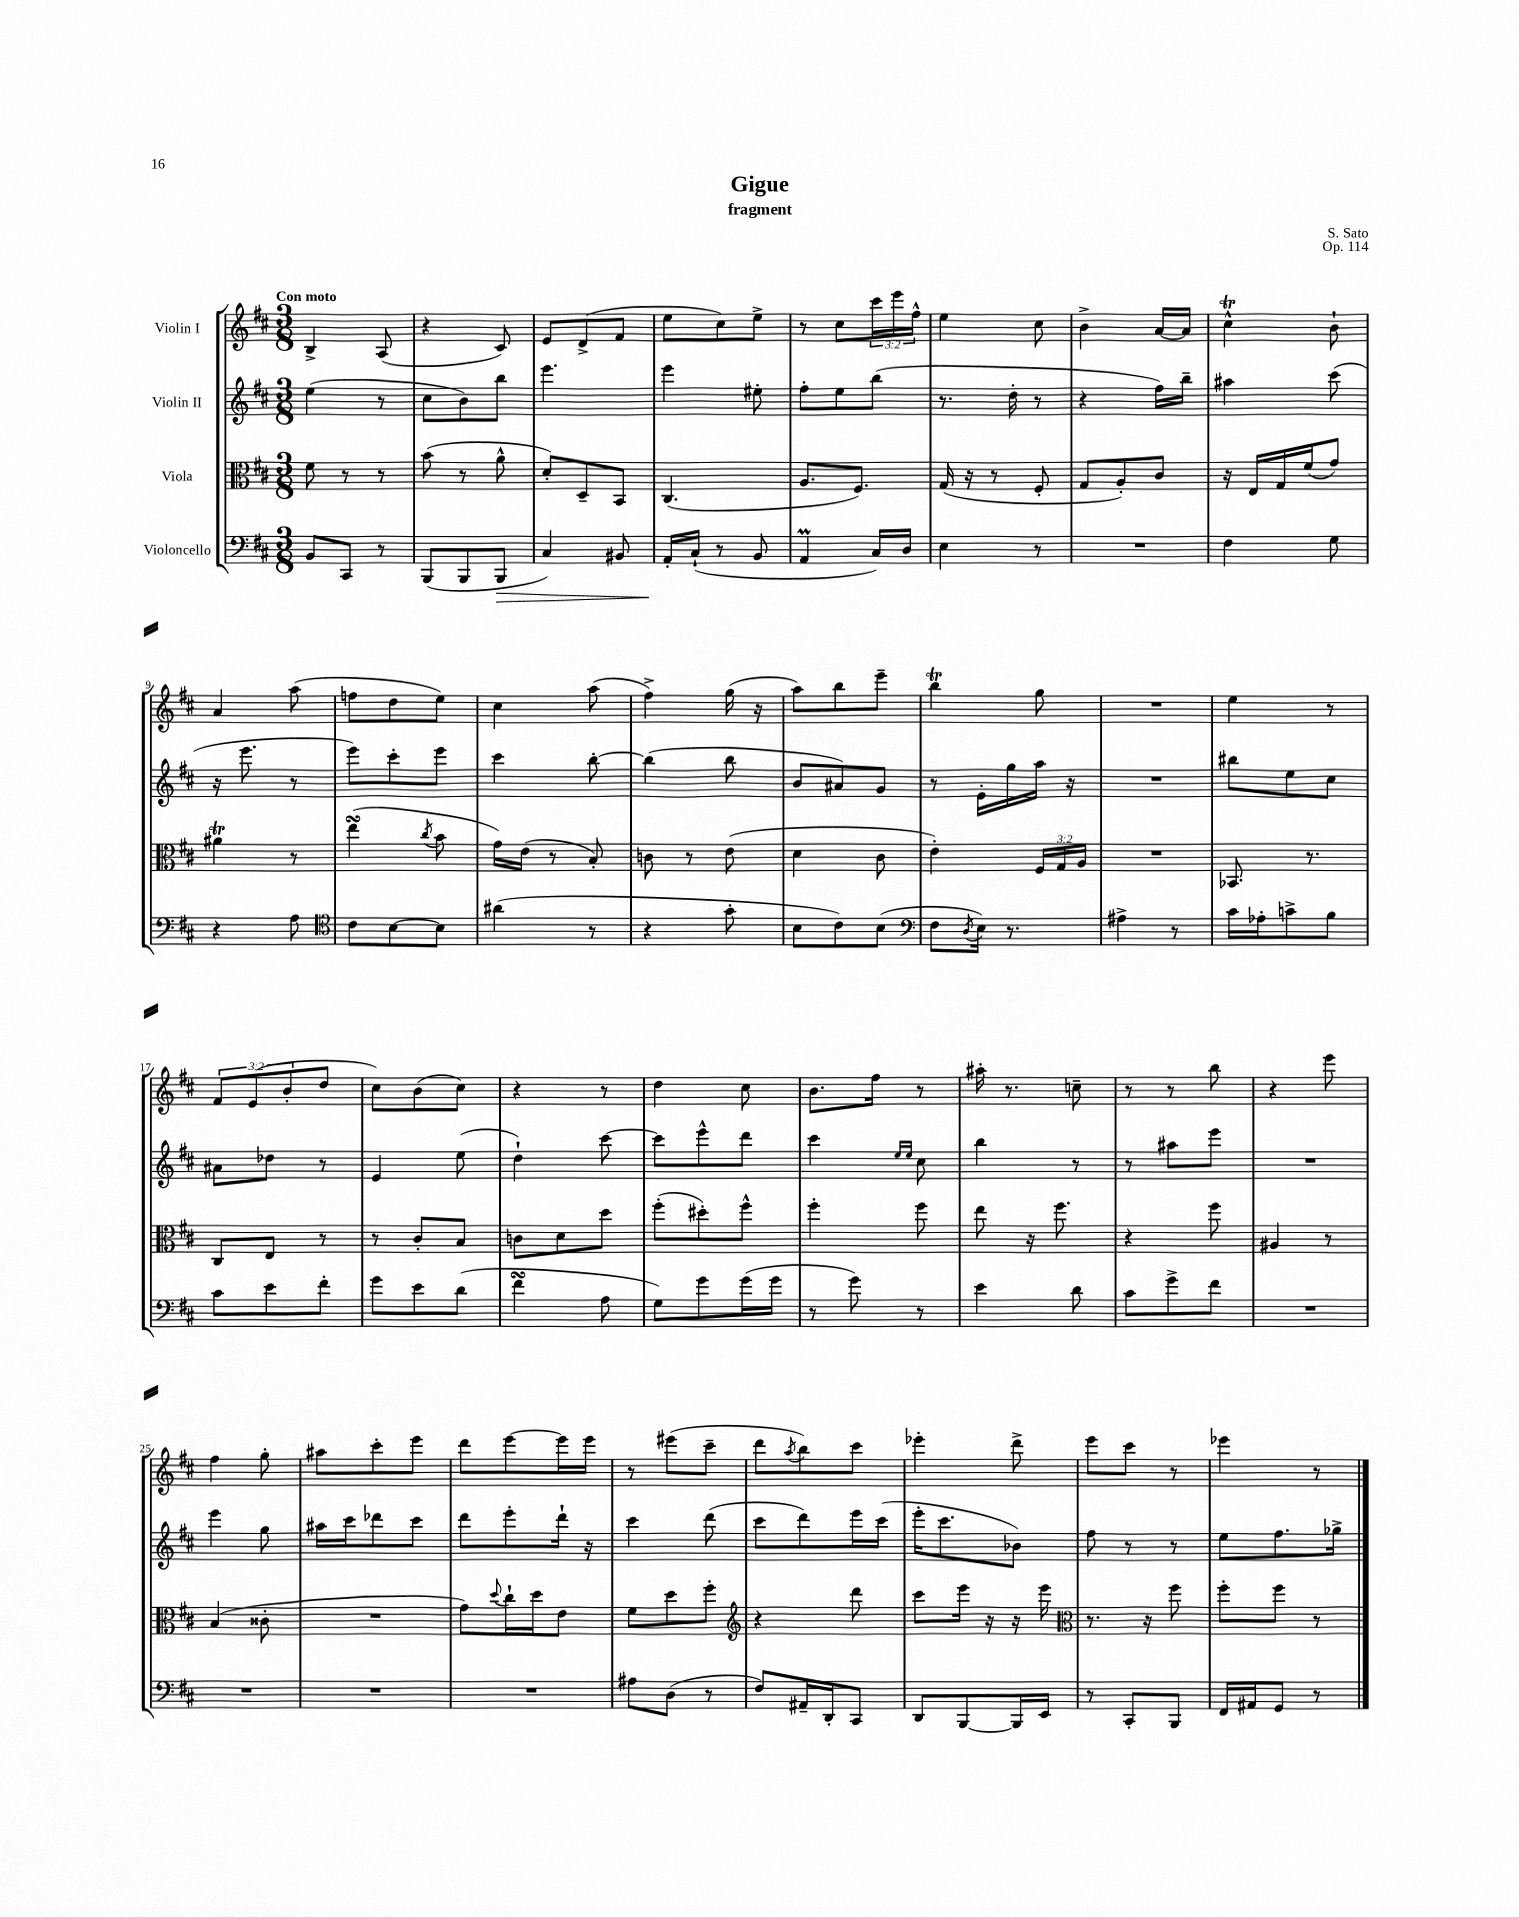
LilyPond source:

\header { title = "Gigue" composer = "S. Sato" subtitle = "fragment" opus = "Op. 114" }
<<
\new StaffGroup <<
\new Staff = "s0" \with { instrumentName = "Violin I" } {
    \clef treble \key d \major \numericTimeSignature \time 3/8 \override Staff.TupletNumber.text = #tuplet-number::calc-fraction-text \tempo "Con moto"
    b4-> a8( |
    r4 cis'8) |
    e'8 d'8->( fis'8 |
    e''8 cis''8) e''8-> |
    r8 cis''8 \tuplet 3/2 { cis'''16 e'''16 fis''16-^ } |
    e''4 cis''8 |
    b'4-> a'16~ a'16 |
    cis''4-^\trill b'8-! |
    a'4 a''8( |
    f''8 d''8 e''8) |
    cis''4 a''8( |
    fis''4->) g''16( r16 |
    a''8) b''8 e'''8-- |
    b''4\trill g''8 |
    R4. |
    e''4 r8 |
    \tuplet 3/2 { fis'8 e'8( b'8-. } d''8 |
    cis''8) b'8( cis''8) |
    r4 r8 |
    d''4 cis''8 |
    b'8. fis''16 r8 |
    ais''16-. r8. c''8-- |
    r8 r8 b''8 |
    r4 e'''8 |
    fis''4 g''8-. |
    ais''8 cis'''8-. e'''8 |
    d'''8 e'''8~ e'''16 e'''16 |
    r8 eis'''8( cis'''8-- |
    d'''8 \acciaccatura { a''8 } b''8) cis'''8 |
    ees'''4-. d'''8-> |
    e'''8 cis'''8 r8 |
    ees'''4 r8 \bar "|." |
}
\new Staff = "s1" \with { instrumentName = "Violin II" } {
    \clef treble \key d \major \numericTimeSignature \time 3/8
    e''4( r8 |
    cis''8 b'8) b''8 |
    e'''4. |
    e'''4 eis''8-. |
    fis''8-. e''8 b''8( |
    r8. d''16-. r8 |
    r4 fis''16) b''16-- |
    ais''4 cis'''8( |
    r16 e'''8. r8 |
    e'''8) cis'''8-. e'''8 |
    cis'''4 b''8~-. |
    b''4( b''8 |
    b'8 ais'8) g'8 |
    r8 e'16-. g''16 a''16 r16 |
    R4. |
    bis''8 e''8 cis''8 |
    ais'8 des''8 r8 |
    e'4 e''8( |
    d''4-!) cis'''8~ |
    cis'''8 e'''8-^ d'''8 |
    cis'''4 \grace { e''16 e''16 } cis''8 |
    b''4 r8 |
    r8 ais''8 e'''8 |
    R4. |
    e'''4 g''8 |
    ais''16 cis'''16 des'''8 cis'''8 |
    d'''8 e'''8-. d'''16-! r16 |
    cis'''4 d'''8( |
    cis'''8 d'''8) e'''16 cis'''16( |
    e'''16-. cis'''8. bes'8) |
    fis''8 r8 r8 |
    e''8 fis''8. ges''16-> \bar "|." |
}
\new Staff = "s2" \with { instrumentName = "Viola" } {
    \clef alto \key d \major \numericTimeSignature \time 3/8 \override Staff.TupletNumber.text = #tuplet-number::calc-fraction-text
    fis'8 r8 r8 |
    b'8( r8 a'8-^ |
    d'8-.) d8-- b,8 |
    cis4.( |
    a8. fis8.) |
    g16( r16 r8 fis8-. |
    g8 a8-.) cis'8 |
    r16 e16 g16 fis'16( g'8) |
    ais'4\trill r8 |
    e''4\turn( \acciaccatura { cis''8 } b'8 |
    g'16) e'16( r8 b8-.) |
    c'8 r8 e'8( |
    d'4 cis'8 |
    e'4-.) \tuplet 3/2 { fis16 g16 a16 } |
    R4. |
    bes,8. r8. |
    cis8 e8 r8 |
    r8 cis'8-. b8 |
    c'8 d'8 d''8 |
    fis''8-.( dis''8-.) fis''8-^ |
    fis''4-. fis''8 |
    e''8 r16 fis''8. |
    r4 fis''8 |
    ais4 r8 |
    b4( cisis'8-. |
    R4. |
    g'8) \appoggiatura { d''8 } cis''16-! d''16 e'8 |
    fis'8 d''8 fis''8-. |
    \clef treble r4 d'''8 |
    cis'''8 e'''16 r16 r16 e'''16 |
    \clef alto r8. r16 fis''8 |
    fis''8-. fis''8 r8 \bar "|." |
}
\new Staff = "s3" \with { instrumentName = "Violoncello" } {
    \clef bass \key d \major \numericTimeSignature \time 3/8
    b,8 cis,8 r8 |
    b,,8( b,,8 b,,8\> |
    cis4) bis,8 |
    a,16-.\! cis16-!( r8 b,8 |
    a,4\prall cis16) d16 |
    e4 r8 |
    R4. |
    fis4 g8 |
    r4 a8 |
    \clef tenor cis'8 b8~ b8 |
    ais'4( r8 |
    r4 g'8-. |
    b8 cis'8) b8( |
    \clef bass fis8 \acciaccatura { d8 } e16) r8. |
    ais4-> r8 |
    cis'16 aes16-. c'8-> b8 |
    cis'8 e'8 fis'8-. |
    g'8 e'8 d'8( |
    fis'4\turn a8 |
    g8) g'8 g'16( g'16 |
    r8 g'8) r8 |
    e'4 d'8 |
    cis'8 g'8-> fis'8 |
    R4. |
    R4. |
    R4. |
    R4. |
    ais8 d8( r8 |
    fis8) ais,16-- d,16-. cis,8 |
    d,8 b,,8~ b,,16 e,16 |
    r8 cis,8-. b,,8 |
    fis,16 ais,16 g,8 r8 \bar "|." |
}
>>
>>
